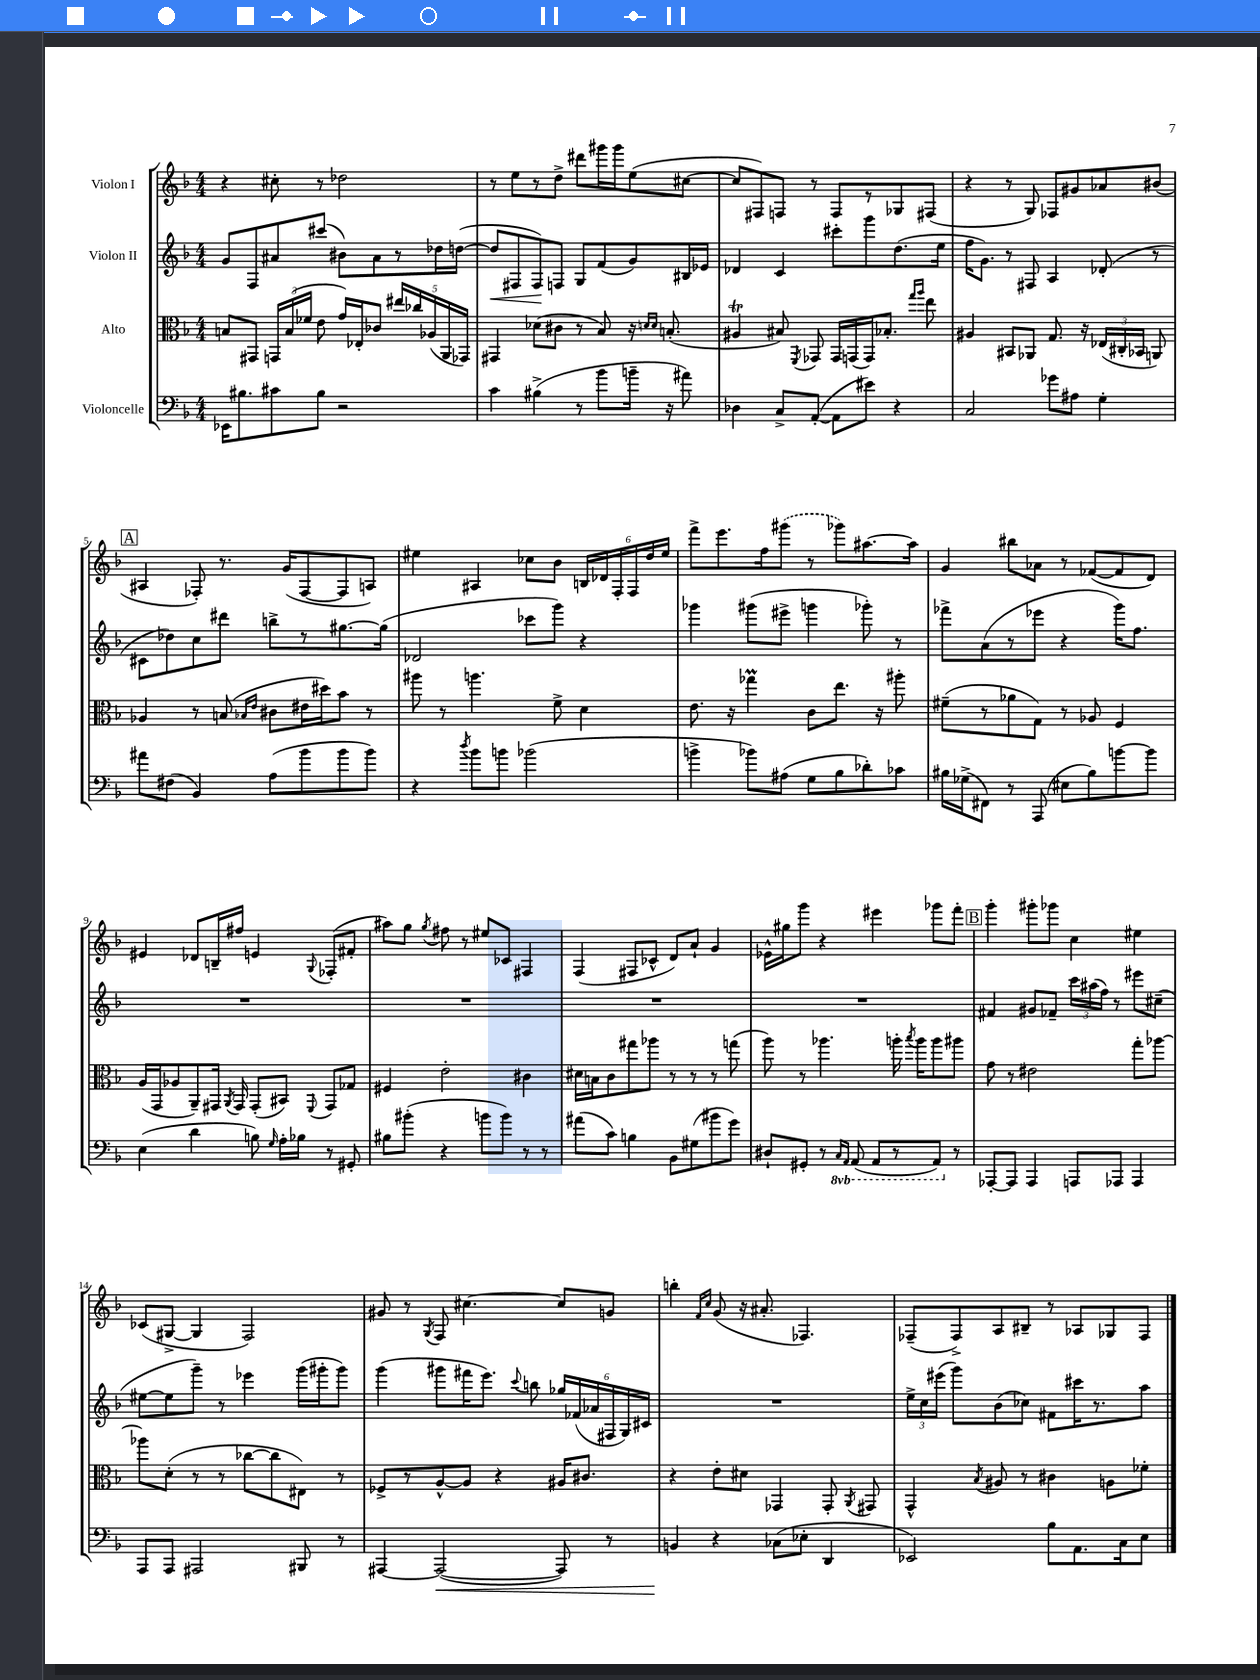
<<
\new StaffGroup <<
\new Staff = "s0" \with { instrumentName = "Violon I" } {
    \clef treble \key f \major \numericTimeSignature \time 4/4
    \autoBeamOff r4 cis''8-. r8 des''2 |
    r8 e''8[ r8 d''8]-> dis'''8[ gis'''16 gis'''16 e''8( cis''8]~ |
    cis''8[ fis8) f8] r8 f8[ r8 ges8 fis8]( |
    r4 r8 g8) fes8[ gis'8 aes'8 bis'8]( |
    \mark \markup { \box "A" } ais4 fes8-.) r8. g'16[( fes8~ fes8 a8]) |
    eis''4 ais4 ces''8[ bes'8] \tuplet 6/4 { b16[ des'16 f16-. f16 d''16 eis''16] } |
    f'''8[-> e'''8. f''16 \once \slurDashed gis'''8]( r8 ges'''8[) ais''8.~ ais''16] |
    g'4 bis''8[ aes'8] r8 fes'8[~( fes'8 d'8]) |
    eis'4 des'8[ b16-- fis''16] e'4 \appoggiatura { g8 } fes8[-.( fis'8]-. |
    ais''8[) g''8] \acciaccatura { g''8 } fis''8 r8 eis''8[ ces'8] fis4 |
    f4( fis8[ ces'8]-^ d'8[) a'8]-! g'4 |
    ees'16[-^ gis''16 g'''8] r4 eis'''4 ges'''8[ f'''8]-. |
    \mark \markup { \box "B" } g'''4-. gis'''8[-. ges'''8] c''4 eis''4 |
    ces'8[( gis8]~-> gis4 f2) |
    gis'8 r8 \acciaccatura { g8 } f8 cis''4.~ cis''8[ g'8] |
    b''4-. \grace { f'16[ c''16] } g'8( r16 ais'8.-. fes4.) |
    fes8[--( fes8->) a8 bis8]-- r8 aes8[ ges8 fes8] \bar "|." |
}
\new Staff = "s1" \with { instrumentName = "Violon II" } {
    \clef treble \key f \major \numericTimeSignature \time 4/4
    \autoBeamOff g'8[ f8 ais'8 cis'''8]( bis'8[) ais'8 r8 des''16 d''16]~( |
    d''8[\< fis8 fis8\!) f8] g8[ f'8( g'8) bis16 ees'16] |
    des'4 c'4 cis'''8[-. g'''8 d''8.( e''16] |
    f''16[ g'8.]) r8 fis8 a4 des'8-.( r8 |
    \mark \markup { \box "A" } cis'8[ des''8) c''8 dis'''8] b''8[-> r8 gis''8.~ gis''16]( |
    des'2 ces'''8[ g'''8]) r4 |
    ges'''4 gis'''8[( eis'''8]-> g'''4 ges'''8-.) r8 |
    fes'''8[-> a'8( r8 ees'''8] r4 g'''16[) f''8.] |
    R1 |
    R1 |
    R1 |
    R1 |
    \mark \markup { \box "B" } fis'4 gis'8[ fes'8]-- \tuplet 3/2 { c'''16[ ais''16( f''16]) } r8 eis'''8[ cis''8]--( |
    eis''8[~ eis''8 g'''8]--) r8 ees'''4 g'''16[( gis'''16-. gis'''8]) |
    g'''4( gis'''8[ fis'''16 e'''8.]) \appoggiatura { c'''8 } b''8 \tuplet 6/4 { ges''16[ fes'16( aes'16 fis16 g16) cis'16] } |
    R1 |
    \tuplet 3/2 { e''16[-> c''16 eis'''16]( } g'''8[) bes'8( ces''8]) fis'8[ cis'''16 r8. a''8] \bar "|." |
}
\new Staff = "s2" \with { instrumentName = "Alto" } {
    \clef alto \key f \major \numericTimeSignature \time 4/4
    \autoBeamOff b8[ gis,8] \tuplet 3/2 { g,16[ b16( fes'16] } e'8 g'16[) ees16-. ces'8] \tuplet 5/4 { eis''16[ ces''16 aes16( a,16 ges,16]) } |
    gis,4 des'8[( cis'8] r8 bes8) r16 \grace { d'16[ d'16] } b8.-.( |
    ais4\trill bis8) \acciaccatura { f,8 } ges,8 ges,16[ g,16( g,16) bes8.]-. \grace { g''16[ a''16] } e''8 |
    ais4 bis,8[ aes,8] g8. r16 \tuplet 3/2 { ees16[( cis16-. bes,16] } a,8) |
    \mark \markup { \box "A" } aes4 r8 b8( \grace { bes16[ e'16] } cis'8[ eis'16 dis''16) bes'8] r8 |
    ais''8 r8 a''4. f'8-> d'4 |
    e'8. r16 ges''4\prall c'8[ e''8.] r16 ais''8-. |
    fis'8[--( r8 aes'8 g8]) r8 aes8 f4 |
    a16[( g,16 aes8 a,8--) gis,16] \acciaccatura { a,8 } gis,16 gis,8[-.( bis,8]) \appoggiatura { f,8 } gis,8[ ges8] |
    fis4 e'2-. cis'4 |
    dis'16[ b16 c'8 gis''8 aes''8] r8 r8 r8 g''8( |
    a''8) r8 aes''4. a''16-. \acciaccatura { bes''8 } a''16[ a''8 ais''8] |
    \mark \markup { \box "B" } g'8 r8 eis'2 g''8[-. aes''8]~ |
    aes''8[ d'8]-.( r8 r8 ces''8[~ ces''8 eis8]) r8 |
    fes8[-> r8 a8~-^ a8] r4 ais16[ cis'8.] |
    r4 e'8[-. dis'8] ges,4 ges,8-. \acciaccatura { a,8 } gis,8 |
    g,4-^ \acciaccatura { bes8 } ais8 r8 cis'4 a8[ fes'8]-. \bar "|." |
}
\new Staff = "s3" \with { instrumentName = "Violoncelle" } {
    \clef bass \key f \major \numericTimeSignature \time 4/4 \set Staff.ottavationMarkups = #ottavation-simple-ordinals
    \autoBeamOff ees,16[ bis8. cis'8 bis8] r2 |
    c'4 bis4->( r8 bes'8[ b'16]-- r16 ais'8) |
    des4 c8[-> a,8]~-.( a,8[ eis'8]) r4 |
    c2 ges'8[ ais8] g4-. |
    \mark \markup { \box "A" } ais'8[ fis8]( bes,4) a8[( bes'8 bes'8 bes'8]) |
    r4 \acciaccatura { d''8 } bes'8[ b'8] bes'2( |
    b'4-> bes'8[) ais8]( g8[ bes8 des'8-.) ces'8] |
    bis16[ ges16->( fis,8]) r8 a,,8( eis8[ bis8) b'8~ b'8] |
    e4( d'4 b8) \grace { g16 } a16[-. bes16] r8 gis,8-. |
    bis8[ bis'8]-.( r4 b'8[ b'8]) r8 r8 |
    ais'8[( c'8]) b4 bes,8[ gis8( bis'8 g'8]) |
    dis8[-! gis,8]-. r8 \ottava #-1 \grace { c,16[ a,,16] } a,,8( a,,8[ r8 a,,8]) \ottava #0 r8 |
    \mark \markup { \box "B" } aes,,8[~-. aes,,8] aes,,4 a,,8[ aes,,8] aes,,4 |
    a,,8[ a,,8] ais,,2 bis,,8 r8 |
    ais,,4~ ais,,2~\<( ais,,8) r8 |
    b,4\! r4 ces8[( ees8]-. d,4 |
    ees,2) bes8[ a,8. c16 e8] \bar "|." |
}
>>
>>
